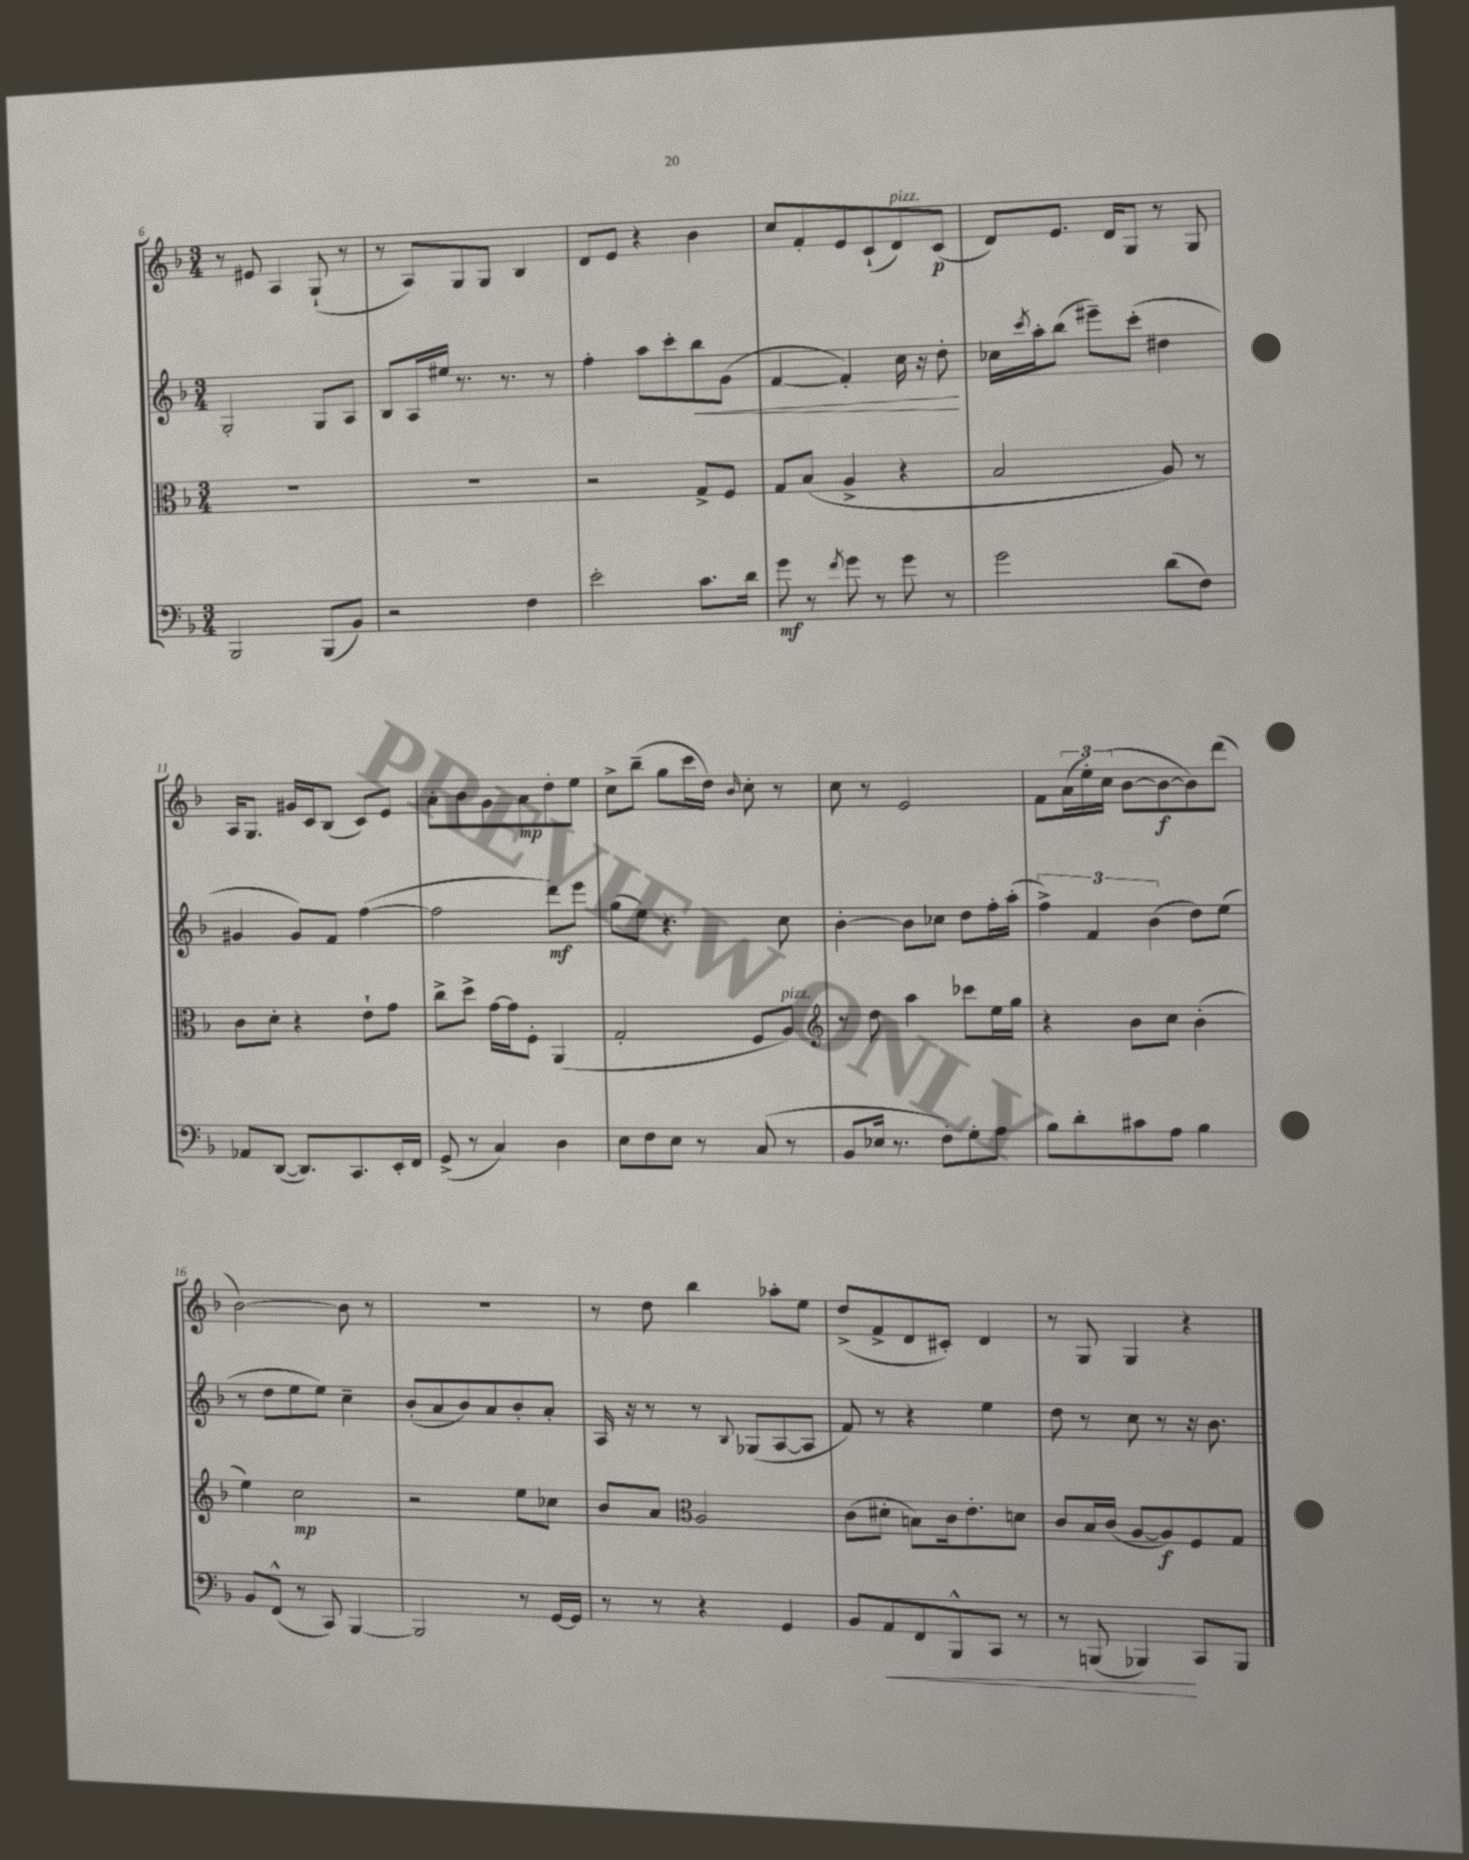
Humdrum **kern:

**kern	**kern	**kern	**kern
*staff4	*staff3	*staff2	*staff1
*clefF4	*clefC3	*clefG2	*clefG2
*k[b-]	*k[b-]	*k[b-]	*k[b-]
*M3/4	*M3/4	*M3/4	*M3/4
2BBB-	2.r	2G'	8r
.	.	.	8e#
.	.	.	4A
(8BBB-	.	8G	(8G`
8BB-)	.	8A	8r
=	=	=	=
2r	2.r	8B-	8r
.	.	16A	8A)
.	.	16ee#	.
.	.	8.r	8G
.	.	.	8G
.	.	8.r	.
4F	.	.	4B-
.	.	8r	.
=	=	=	=
2e'	2r	4ff'	8d
.	.	.	8e
.	.	8aa	4r
.	.	8ccc'	.
8.c	8G^	8bb-	4b-
.	8F	(8g	.
16d	.	.	.
=	=	=	=
8g	8G	[4f	8cc
8r	(8B-	.	8f'
8qf	.	.	.
8g	4A^	4f'])	8e
8r	.	.	(8c`
8g	4r	16cc	8d)
.	.	16r	.
8r	.	8dd'	(8c
=	=	=	=
2g	2B-	16cc-	8d)
.	.	8qccc	.
.	.	16aa'	.
.	.	(8bb-	8.e
.	.	8eee#~)	.
.	.	.	16d
.	.	(8ccc'	8G
(8d	8A)	4dd#	8r
8F)	8r	.	8G
=	=	=	=
8AA-	8c	4g#	16A
.	.	.	8.G
([8DD	8d'	.	.
8.DD])	4r	8g#)	16g#
.	.	.	16c
.	.	8f	(8B-
8.CC	.	.	.
.	8e`	([4ff	8c)
16EE'	8g	.	8e
16FF	.	.	.
=	=	=	=
(8GG^	8cc^	2ff]	8a'
8r	8dd^	.	8b-
4C)	[16g	.	8g
.	16g]	.	.
.	8F'	.	8a
4D	(4AA	8ddd)	8dd'
.	.	8eee	8ee
=	=	=	=
8E	2G'	(8gg	8cc^
8F	.	8ee)	(8bb-~
8E	.	4.r	8gg
8r	.	.	16ccc
.	.	.	16dd)
.	.	.	16qqb-
(8C	8F	.	8cc'
8r	8A)	8cc	8r
=	=	=	=
*	*clefG2	*	*
8BB-	8r	[4b-'	8cc
16E-	8dd	.	8r
8.r	.	.	.
.	4aa	8b-]	2e
8F')	.	8cc-	.
8G'	8ccc-	8dd	.
8A	16ee	16ff'	.
.	16gg	(16aa'	.
=	=	=	=
8B-	4r	6ff^)	8f
8d'	.	.	(24a
.	.	6f	24ee')
.	.	.	(24cc
8c#	8b-	.	[8b-
.	.	(6b-	.
8A	8cc	.	8b-_
4B-	(4b-'	8dd)	8b-])
.	.	(8ee	(8ddd
=	=	=	=
8BB-	4ee)	8r	[2b-)
(8FF^^	.	8dd	.
8r	2cc	8ee	.
8CC)	.	8ee)	.
[4BBB-	.	4cc~	8b-]
.	.	.	8r
=	=	=	=
2BBB-]	2r	(8b-'	2.r
.	.	8a	.
.	.	8b-)	.
.	.	8a	.
8r	8ee	8b-'	.
[16GG	8cc-	8a'	.
16GG]	.	.	.
=	=	=	=
8r	8b-	16A	8r
.	.	16r	.
8r	8a	8r	8dd
*	*clefC3	*	*
4r	2A	8r	4bb-
.	.	8qqB-	.
.	.	(8G-	.
4GG	.	[8A	8aa-'
.	.	8A]	8ee
=	=	=	=
8BB-	(8c	8f)	(8dd^
8AA	8d#'	8r	8f^
8FF	8B)	4r	8d
8BBB-^^	16c	.	8c#')
.	8.e'	.	.
8CC	.	4ee	4d
8r	8d	.	.
=	=	=	=
8r	8c	8dd	8r
(8BBB	16B-	8r	8G
.	(16c	.	.
4BBB-)	[8A	8cc	4G
.	8A])	8r	.
8CC	8F	16r	4r
.	.	8.b-	.
8BBB-	8G	.	.
==	==	==	==
*-	*-	*-	*-
